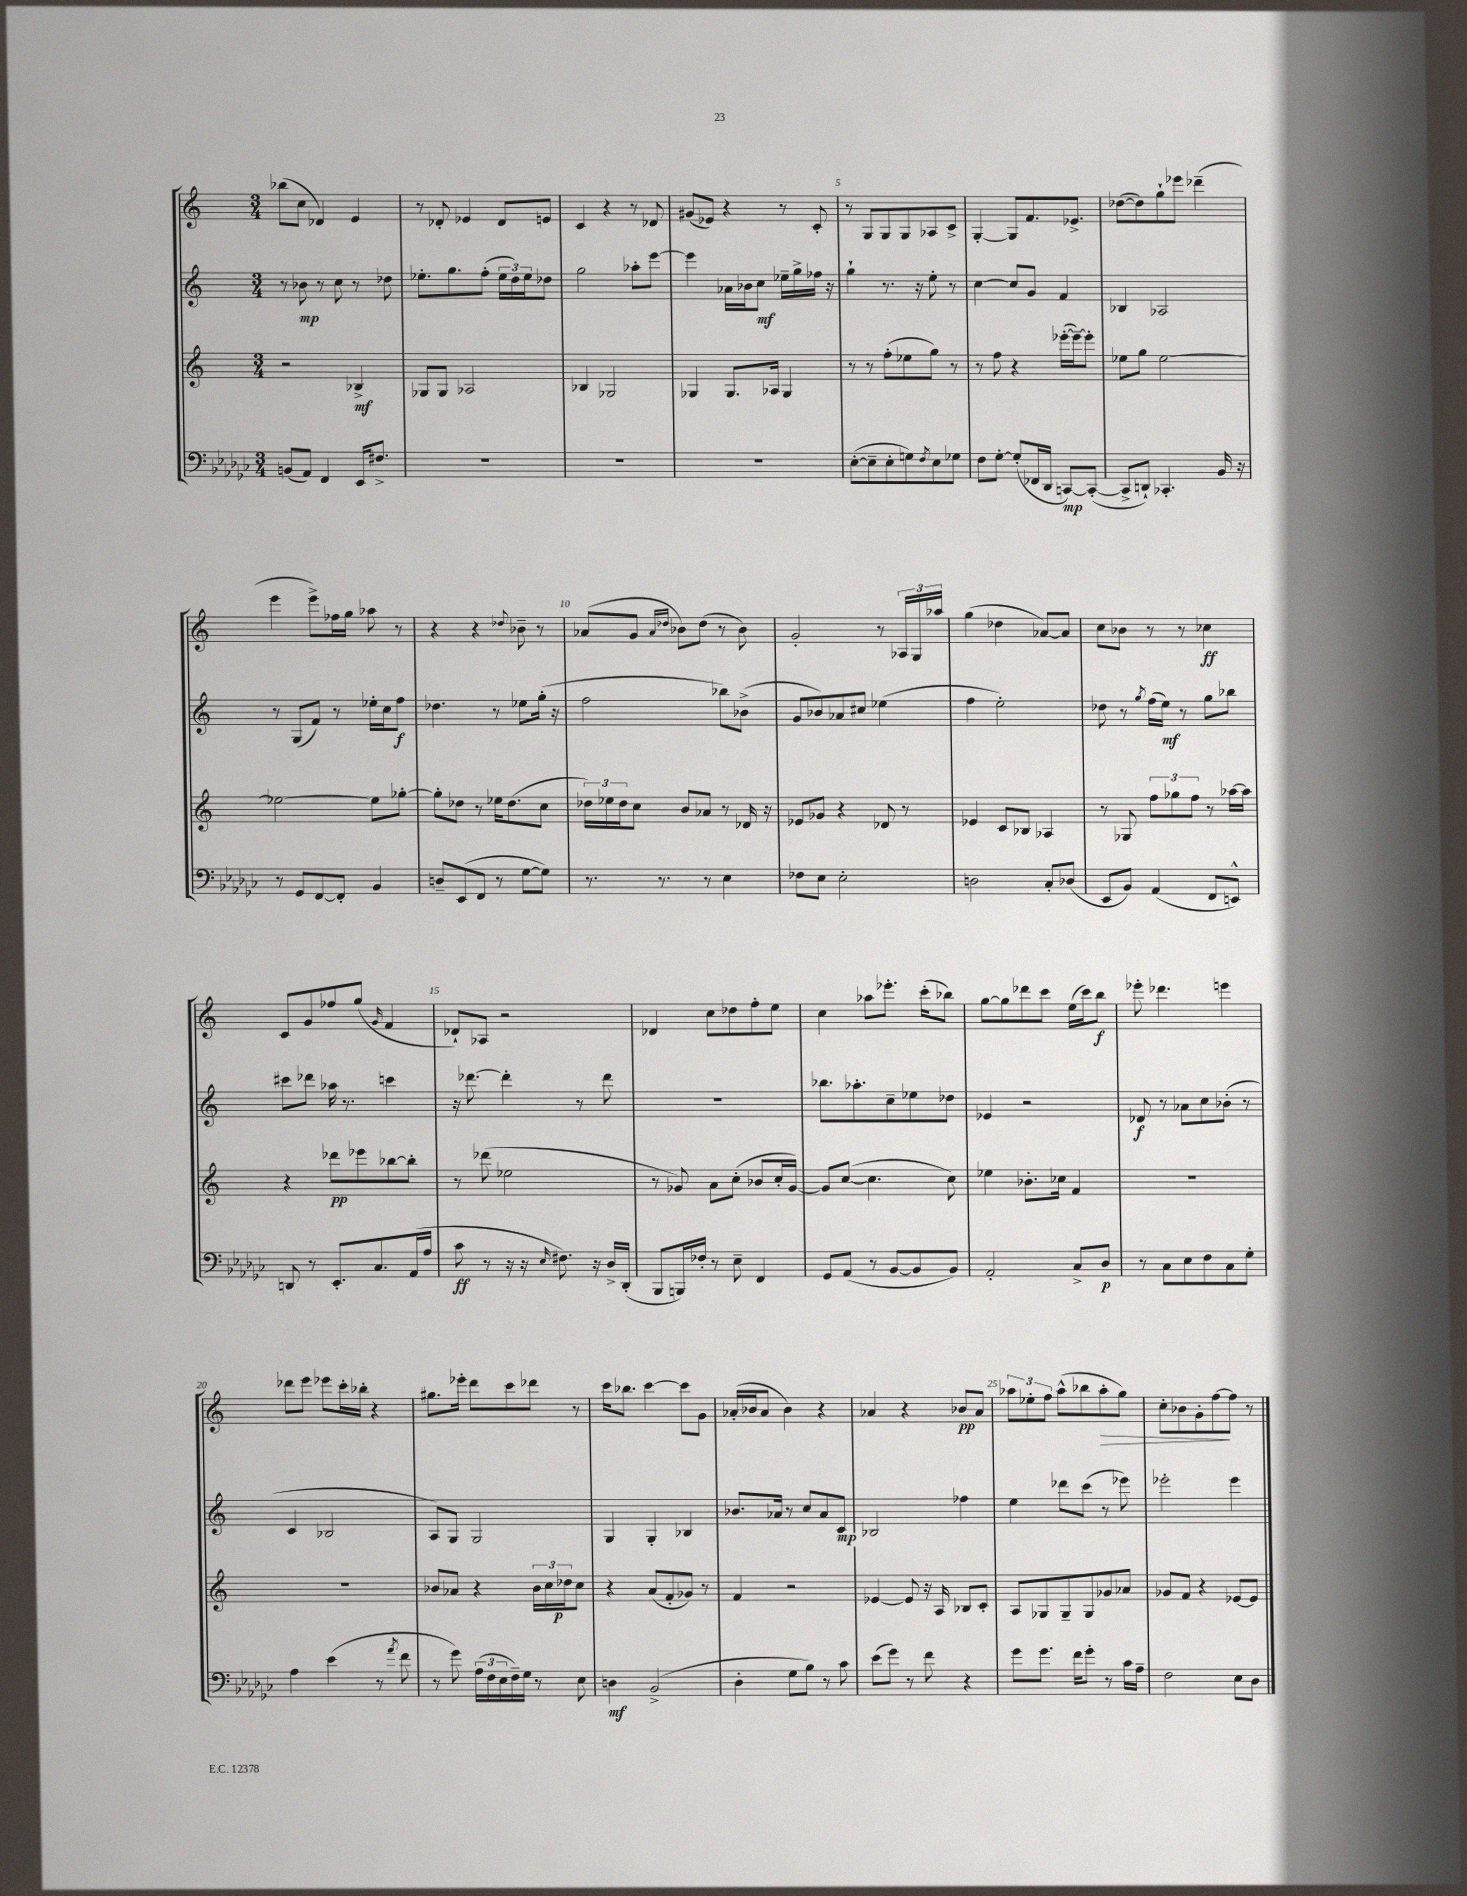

**kern	**kern	**kern	**kern
*staff4	*staff3	*staff2	*staff1
*clefF4	*clefG2	*clefG2	*clefG2
*k[b-e-a-d-g-c-]	*k[]	*k[]	*k[]
*M3/4	*M3/4	*M3/4	*M3/4
(8BB	2r	8r	(8bb-
8AA-)	.	8b-	8cc
4FF	.	8r	4d-)
.	.	8cc	.
16EE-	4B-^	8r	4e
8.F#^	.	.	.
.	.	8dd-	.
=	=	=	=
2.r	8G-	8.ee-'	8r
.	8G-	.	8d-'
.	.	8.gg	.
.	2A-	.	4e-
.	.	(8ff'	.
.	.	24ee-	8d-
.	.	24dd)	.
.	.	24ee-	.
.	.	8dd-	8e
=	=	=	=
2.r	4B-	2gg	4c
.	2G-	.	4r
.	.	8aa-'	8r
.	.	[8eee	8d-
=	=	=	=
2.r	4G-	4eee]	(8g#
.	.	.	8e-)
.	8.G-	16a-	4r
.	.	16b-	.
.	.	8cc	.
.	16A-	.	.
.	4G-	16ee-~	8r
.	.	16gg^	.
.	.	16ff-	8c'
.	.	16r	.
=	=	=	=
([8E-'	8r	4gg`	8r
8E-~]	8r	.	8G
8E-'	(8ff'	8.r	8G
8G)	8ee-	.	8G
.	.	16r	.
8qF	.	.	.
8E-	8gg)	8ee'	8A-
8G-	8r	8r	8c^
=	=	=	=
8F	8r	[4cc	[4G'
[8G-'	8ff	.	.
(8G-']	4r	8cc]	8G]
16FF-	.	8g	8.f
16DD-	.	.	.
[8CC)	([16eee-'	4f	.
.	16eee-~_)	.	8.e-^
(8CC'_	8eee-']	.	.
=	=	=	=
8CC^]	8ee-	4B-	([8dd-
8DD`)	8gg	.	8dd-])
4.CC-'	[2ee-	2A-	8gg`
.	.	.	8eee-
.	.	.	(4ddd-~
16BB-	.	.	.
16r	.	.	.
=	=	=	=
8r	2ee-_	8r	4eee
8GG-	.	(8G	.
[8FF	.	8f)	8eee^)
8FF']	.	8r	16ff-
.	.	.	16gg
4BB-	8ee-]	16ee-'	8aa-
.	.	16cc	.
.	[8gg-'	8ff	8r
=	=	=	=
8D~	8gg-']	4.dd-	4r
(8EE-	8dd-	.	.
8FF	8r	.	4r
8r	16ee-	8r	.
.	(8.dd-	.	.
.	.	.	8qqdd-
[8G-	.	8ee-	8b-~
8G-])	8cc	(16gg'	8r
.	.	16r	.
=	=	=	=
8.r	24dd-)	2ff	(8a-
.	24ee-	.	.
.	24dd-	.	.
.	8cc	.	8g
8.r	.	.	.
.	.	.	16qqa-
.	.	.	16qqdd-
.	8b	.	8b-)
8r	8a-	.	(8dd-
4E-	8r	8bb-)	8r
.	16d-	(8b-^	8b-)
.	16r	.	.
=	=	=	=
8F-	8e-	8g	2g'
8E-	8g-	8b-)	.
2E-'	4r	8a-	.
.	.	8cc#	.
.	8d-	(4ee-	8r
.	8r	.	24A-
.	.	.	24G
.	.	.	24aa-
=	=	=	=
2D	4e-	4ff	(4gg
.	8c	2ee')	4dd-
.	8B-	.	.
8C-'	4A-	.	[8a-)
(8D-	.	.	8a-]
=	=	=	=
8EE-	8r	8dd-	8cc
8BB-)	8G-	8r	8b-
.	.	8qgg	.
(4AA-	12ff	(16ff	8r
.	.	16ee)	.
.	12gg-	.	.
.	.	8r	8r
.	12ff	.	.
8FF	8r	8gg	4cc-
8EE^^)	[16aa-	8bb-	.
.	16aa-]	.	.
=	=	=	=
8DD	4r	8ccc#	8c
8r	.	8ddd-	8g
8.EE-'	8ddd-	16aa-	8ff-
.	.	8.r	.
.	8eee-	.	(8gg
8.C-	.	.	.
.	.	.	16qqg
.	[8bb-	4ccc	4f
(16AA-	8bb-']	.	.
16A-	.	.	.
=	=	=	=
8c-	8r	16r	8d-`)
.	.	[8.ddd-	.
8r	(8ddd-	.	8A-
16r	2ee-	4ddd-']	2r
16r	.	.	.
16qqE-	.	.	.
8.F#)	.	.	.
.	.	8r	.
16r	.	.	.
16D-^	.	8ddd-	.
(16DD-'	.	.	.
=	=	=	=
8BBB-	8r	2.r	4d-
16BBB)	8g-)	.	.
16F-'	.	.	.
8r	8a	.	8cc
8E-~	(8cc'	.	8dd-
4FF	8b-	.	8ff'
.	16cc'	.	8ee
.	[16g-)	.	.
=	=	=	=
8GG-	8g-]	8.bb-	4cc
(8AA-	([8cc	.	.
.	.	8.aa-'	.
8r	4.cc]	.	8aa-
[8BB-	.	8cc~	8.eee-'
8BB-]	.	8ee-	.
.	.	.	(16ccc'
8BB-)	8cc)	8dd-	8bb-)
=	=	=	=
2AA-'	4ee-	4e-	[8gg
.	.	.	8gg]
.	8.b-'	2r	8ddd-
.	.	.	8ccc
.	16cc-	.	.
8C-^	4f	.	(16ee
.	.	.	16ccc)
8D-	.	.	8bb
=	=	=	=
8r	2.r	8d-	8eee-'
8C-	.	8r	4.ddd-
8E-	.	8a-	.
8F	.	8cc	.
8C-	.	(8b-'	4eee
8G-'	.	8r	.
=	=	=	=
4A-	2.r	4c	8ddd-
.	.	.	8eee
(4e-	.	2B-	8eee-
.	.	.	16ccc'
.	.	.	16bb-'
8r	.	.	4r
8qa-	.	.	.
8f	.	.	.
=	=	=	=
8r	8b-	8A)	8.gg#
8g-)	8a-	8G	.
.	.	.	16eee-'
(24A-	4r	2G	8ddd
24F	.	.	.
24E-	.	.	.
16F~)	.	.	8ccc
16G-	.	.	.
8r	24b-	.	8ddd-
.	24cc	.	.
.	24dd-	.	.
8E-	8cc	.	8r
=	=	=	=
4D	4r	4G	16ccc
.	.	.	8.bb-
(2BB-^	(8a	4G'	[4ccc
.	8f'	.	.
.	8g-)	4B-	8ccc]
.	8r	.	8g
=	=	=	=
4D-'	4f	8.b-	(16a-'
.	.	.	16b-
.	.	.	8a-
.	.	16a-	.
8G-	2r	8r	4b-)
8B-)	.	8cc	.
8r	.	8a-	4r
8c-	.	8c	.
=	=	=	=
(8e-	[4e-	2B-	4a-
8g-)	.	.	.
8r	8e-]	.	4r
8f	16r	.	.
.	16A	.	.
4r	8B-	4ff-	8b-
.	8c'	.	8a-
=	=	=	=
8g-	8A	4ee	12aa-
.	.	.	12ee-'
8.g-	8G-	.	.
.	.	.	12ff
.	8G-~	8ddd-	(8aa-^^
16f	.	.	.
8g-'	8G-	(8ccc	8bb-
8r	8g-	8r	8aa-'
16c-	8a-	8eee-)	8gg)
16A-~	.	.	.
=	=	=	=
2F	8g-	2eee-'	8cc'
.	8f	.	8b-
.	4r	.	8g'
.	.	.	[8ff
8E-	[8e-	4eee-	8ff]
8D-	8e-]	.	8r
==	==	==	==
*-	*-	*-	*-
